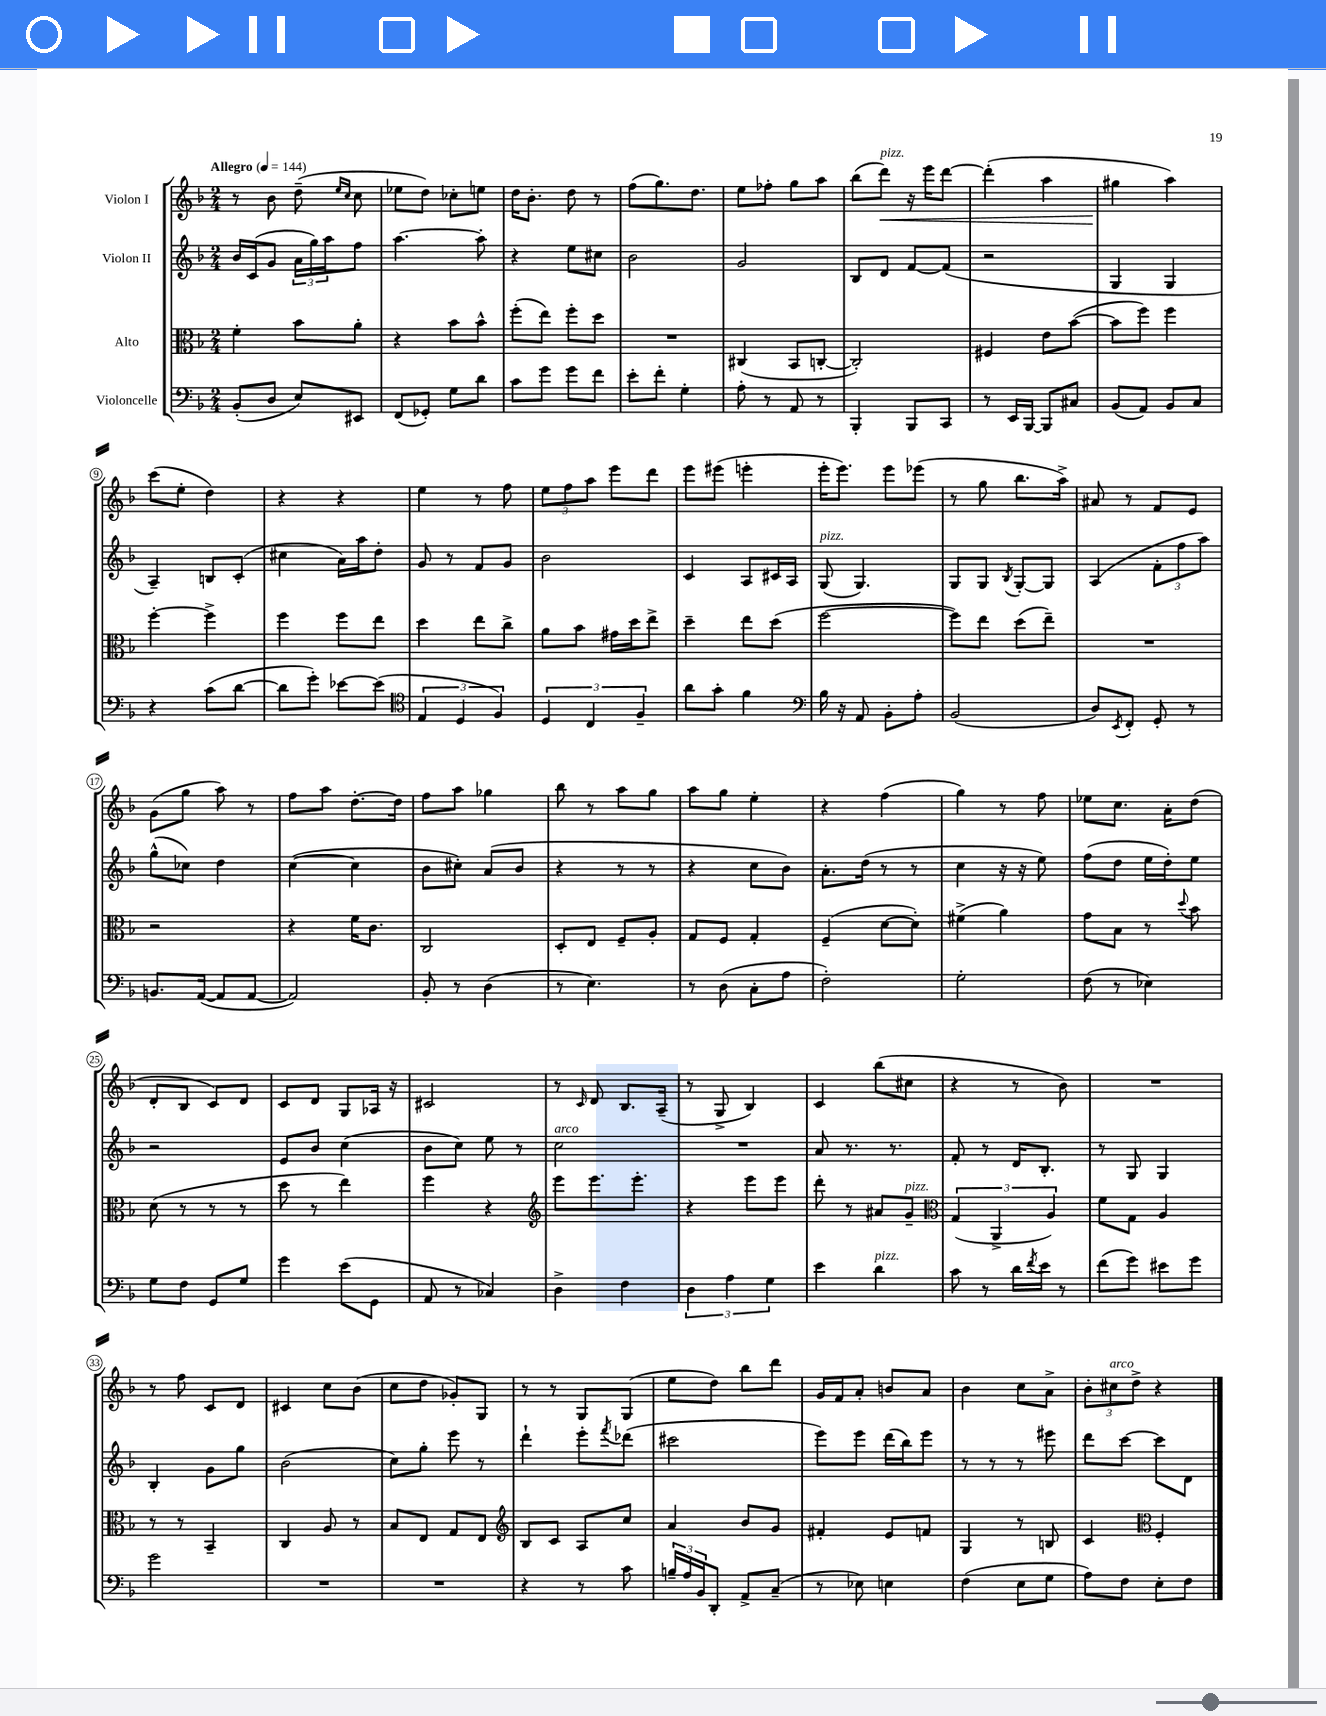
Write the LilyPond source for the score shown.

<<
\new StaffGroup <<
\new Staff = "s0" \with { instrumentName = "Violon I" } {
    \clef treble \key f \major \numericTimeSignature \time 2/4 \tempo "Allegro" 4 = 144
    r8 bes'8 d''8--( \grace { e''16 c''16 } c''8 |
    ees''8 d''8) ces''8-. e''8 |
    d''16 bes'8.-. d''8 r8 |
    f''8( g''8.) d''8. |
    e''8 fes''8-. g''8 a''8 |
    bes''8( d'''8\<^\markup { \italic "pizz." }) r16 e'''16 d'''8~ |
    d'''4-.( a''4 |
    gis''4\! a''4) |
    c'''8( e''8-. d''4) |
    r4 r4 |
    e''4 r8 f''8 |
    \tuplet 3/2 { e''8 f''8 a''8 } e'''8 d'''8 |
    e'''8 eis'''8( e'''4-. |
    e'''16-. e'''8.) e'''8 ees'''8( |
    r8 g''8 bes''8. a''16->) |
    ais'8 r8 f'8 e'8 |
    g'8( g''8 a''8) r8 |
    f''8 a''8 d''8.~-. d''16 |
    f''8 a''8 ges''4 |
    bes''8 r8 a''8 g''8 |
    a''8 g''8 e''4-. |
    r4 f''4( |
    g''4) r8 f''8 |
    ees''8 c''8. a'16-. d''8( |
    d'8-. bes8 c'8) d'8 |
    c'8 d'8 g8 aes16 r16 |
    cis'2 |
    r8 \grace { c'16 } d'8 bes8. a16--( |
    r8 g8-> bes4) |
    c'4 bes''8( cis''8 |
    r4 r8 bes'8) |
    R2 |
    r8 f''8 c'8 d'8 |
    cis'4 c''8 bes'8( |
    c''8 d''8 ges'8-.) g8 |
    r8 r8 g8 g8( |
    e''8 d''8) bes''8 d'''8 |
    g'16 f'16 a'8-. b'8 a'8 |
    bes'4 c''8 a'8-> |
    \tuplet 3/2 { bes'8-. cis''8^\markup { \italic "arco" } d''8-> } r4 \bar "|." |
}
\new Staff = "s1" \with { instrumentName = "Violon II" } {
    \clef treble \key f \major \numericTimeSignature \time 2/4
    bes'16 c'16( g'8 \tuplet 3/2 { a'16 g''16) a''16 } f''8 |
    a''4.~ a''8-. |
    r4 e''8 cis''8 |
    bes'2 |
    g'2 |
    bes8 d'8 f'8~ f'8( |
    r2 |
    g4 g4 |
    a4--) b8 c'8-.( |
    cis''4 a'16) a''16 d''8-. |
    g'8 r8 f'8 g'8 |
    bes'2 |
    c'4 a8 cis'16 a16 |
    g8^\markup { \italic "pizz." }( g4.) |
    g8 g8 \acciaccatura { bes8 } g8~-. g8 |
    a4( \tuplet 3/2 { f'8-. f''8 a''8) } |
    g''8-^( ces''8) d''4 |
    c''4~( c''4 |
    bes'8 cis''8-.) a'8( bes'8 |
    r4 r8 r8 |
    r4 c''8 bes'8) |
    a'8.-. d''16( r8 r8 |
    c''4 r16 r16 e''8) |
    f''8( d''8 e''16 d''16-.) e''8 |
    r2 |
    e'8 bes'8 c''4( |
    bes'8 c''8) e''8 r8 |
    c''2^\markup { \italic "arco" } |
    R2 |
    a'8 r8. r8. |
    f'8-. r8 d'16 bes8.-. |
    r8 g8 g4 |
    bes4-. g'8 g''8 |
    bes'2( |
    c''8) g''8-. e'''8 r8 |
    d'''4-! e'''8-. \acciaccatura { f'''8 } des'''8( |
    cis'''2 |
    e'''8) e'''8 d'''16( bes''16) e'''8 |
    r8 r8 r8 eis'''8 |
    d'''8 c'''8~ c'''8 d'8 \bar "|." |
}
\new Staff = "s2" \with { instrumentName = "Alto" } {
    \clef alto \key f \major \numericTimeSignature \time 2/4
    f'4-. bes'8 a'8-. |
    r4 bes'8 bes'8-^ |
    f''8-.( e''8) f''8-. d''8 |
    R2 |
    cis4( bes,8 c8~-. |
    c2-.) |
    fis4 e'8 bes'8~( |
    bes'8 f''8) f''4 |
    f''4~-. f''4-> |
    f''4 f''8 e''8 |
    d''4 e''8 c''8-> |
    a'8 bes'8 gis'16 d''16 e''8-> |
    d''4-- e''8 d''8( |
    f''2~ |
    f''8) e''8 d''8( e''8--) |
    R2 |
    r2 |
    r4 f'16 c'8. |
    c2 |
    d8-. e8 f8-- a8-. |
    g8 f8 g4-. |
    f4--( d'8~ d'8-.) |
    fis'4->( a'4) |
    g'8 bes8 r8 \appoggiatura { d''8 } bes'8 |
    d'8( r8 r8 r8 |
    d''8 r8 e''4) |
    f''4 r4 |
    \clef treble e'''8 e'''8. e'''8.-. |
    r4 e'''8 e'''8 |
    d'''8-. r8 ais'8 g'8--^\markup { \italic "pizz." } |
    \clef alto \tuplet 3/2 { g4( a,4-> a4) } |
    f'8 g8 a4 |
    r8 r8 bes,4-- |
    c4 a8 r8 |
    bes8 e8 g8 e8 |
    \clef treble bes8 c'8 a8 c''8 |
    a'4 bes'8 g'8 |
    fis'4-. e'8 f'8 |
    g4 r8 b8 |
    c'4 \clef alto f4-. \bar "|." |
}
\new Staff = "s3" \with { instrumentName = "Violoncelle" } {
    \clef bass \key f \major \numericTimeSignature \time 2/4
    bes,8-.( d8 e8) eis,8 |
    f,8( ges,8-.) g8 d'8 |
    c'8 g'8 g'8 f'8 |
    e'8-. f'8-. g4-. |
    a8-. r8 a,8 r8 |
    bes,,4-. bes,,8 c,8 |
    r8 e,16 bes,,16~ bes,,8 cis8 |
    bes,8( a,8) bes,8 c8 |
    r4 c'8( d'8~ |
    d'8 g'8-.) ees'8~ ees'8( |
    \clef tenor \tuplet 3/2 { e4 d4 f4) } |
    \tuplet 3/2 { d4 c4 f4-- } |
    a'8 g'8-. f'4 |
    \clef bass bes16 r16 a,8 bes,8-. a8-. |
    bes,2( |
    d8) \acciaccatura { e,8 } f,8-. g,8-. r8 |
    b,8. a,16~( a,8 a,8~ |
    a,2) |
    bes,8-. r8 d4( |
    r8 e4.) |
    r8 d8( c8-. a8 |
    f2-.) |
    g2-. |
    f8( r8 ees4) |
    g8 f8 g,8 g8 |
    g'4 e'8( g,8 |
    a,8 r8 ces4) |
    d4-> f4 |
    \tuplet 3/2 { d4 a4 g4 } |
    e'4 d'4^\markup { \italic "pizz." } |
    c'8 r8 d'16 \acciaccatura { f'8 } e'16 r8 |
    f'8( g'8) eis'8 g'8 |
    g'2 |
    R2 |
    R2 |
    r4 r8 c'8 |
    \tuplet 3/2 { b16-- a16 bes,16 } d,8-. a,8-> c8--( |
    r8 ees8) e4 |
    f4( e8 g8 |
    a8) f8 e8-. f8 \bar "|." |
}
>>
>>
\layout { \context { \Score \override BarNumber.stencil = #(make-stencil-circler 0.1 0.3 ly:text-interface::print) } }
